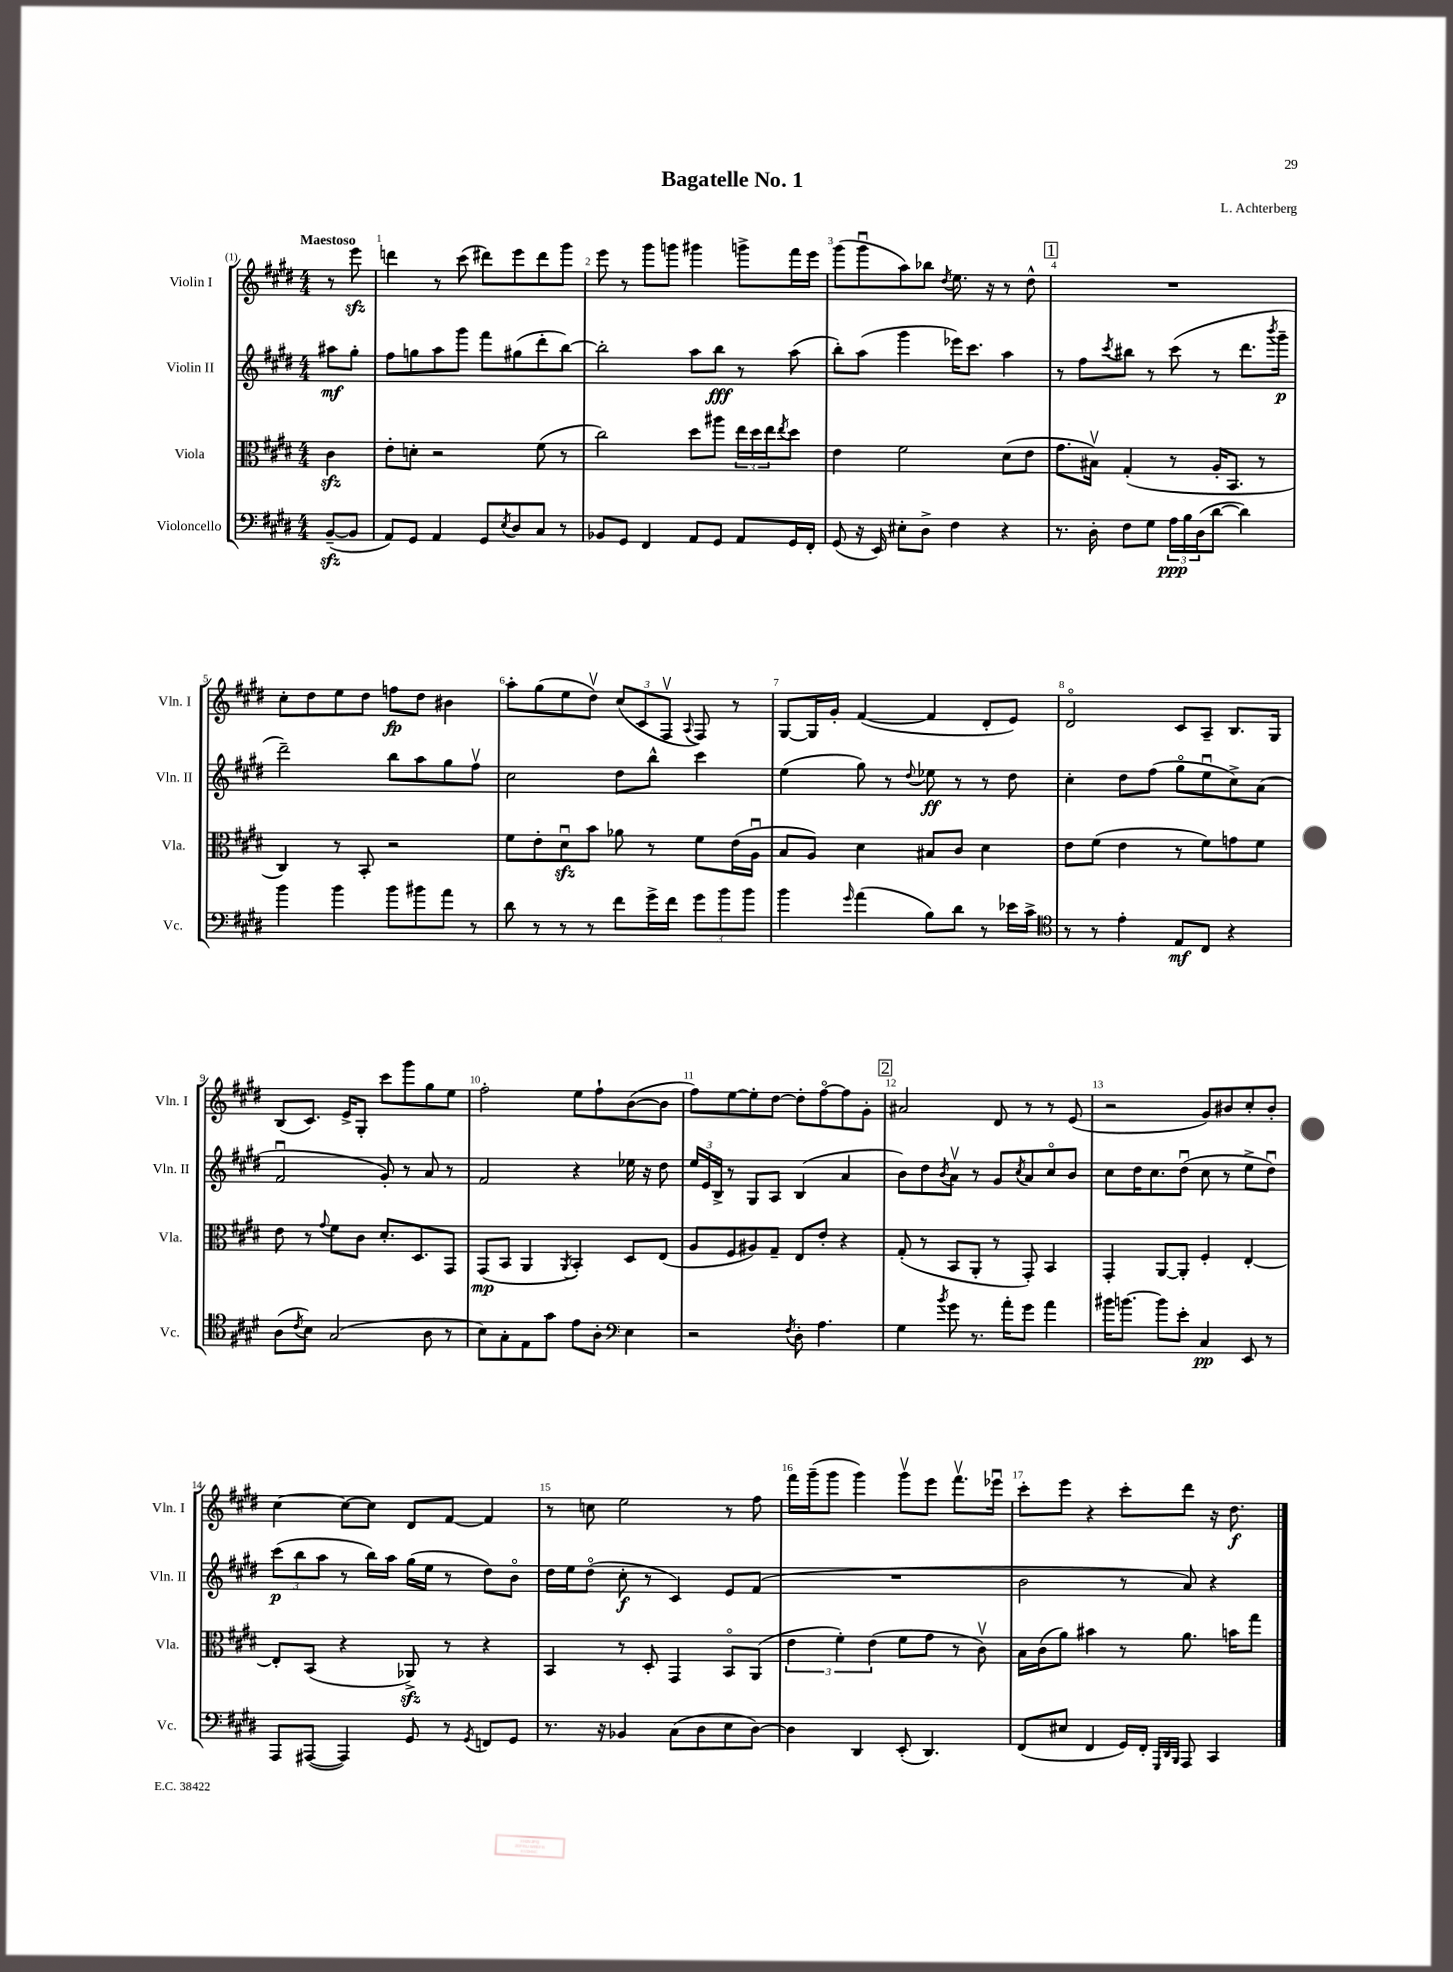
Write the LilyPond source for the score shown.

\header { title = "Bagatelle No. 1" composer = "L. Achterberg" }
<<
\new StaffGroup <<
\new Staff = "s0" \with { instrumentName = "Violin I" shortInstrumentName = "Vln. I" } {
    \clef treble \key e \major \numericTimeSignature \time 4/4 \partial 4 \tempo "Maestoso"
    r8 e'''8\sfz |
    d'''4 r8 cis'''8( dis'''8) e'''8 dis'''8 gis'''8 |
    e'''8 r8 gis'''8 g'''8 gis'''4 g'''8-> fis'''16 e'''16 |
    gis'''8( gis'''8\downbow a''8) bes''8 \acciaccatura { dis''8 } e''8. r16 r8 dis''8-^ |
    \mark \markup { \box "1" } R1 |
    cis''8-. dis''8 e''8 dis''8 f''8\fp dis''8 bis'4 |
    a''8-. gis''8( e''8 dis''8\upbow) \tuplet 3/2 { cis''8( cis'8 fis8\upbow } \appoggiatura { a8 } fis8) r8 |
    gis8~ gis16 gis'16-. fis'4~( fis'4 dis'8-. e'8) |
    dis'2\flageolet cis'8 a8-- b8. gis16 |
    b8( cis'8.) e'16-> gis8-. cis'''8 gis'''8 gis''8 e''8 |
    fis''2-. e''8 fis''8-! b'8~( b'8 |
    fis''8) e''8~ e''8-. dis''8~ dis''8-. fis''8~\flageolet fis''8 gis'8-. |
    \mark \markup { \box "2" } ais'2 dis'8 r8 r8 e'8( |
    r2 gis'8) bis'8 cis''8-. bis'8-. |
    cis''4~ cis''8~ cis''8 dis'8 fis'8~ fis'4 |
    r8 c''8 e''2 r8 fis''8 |
    fis'''16 gis'''16--( gis'''8 gis'''4) gis'''8\upbow e'''8 fis'''8.\upbow ees'''16\downbow |
    cis'''8-. e'''8 r4 cis'''8-. dis'''8 r16 dis''8.\f \bar "|." |
}
\new Staff = "s1" \with { instrumentName = "Violin II" shortInstrumentName = "Vln. II" } {
    \clef treble \key e \major \numericTimeSignature \time 4/4 \partial 4
    ais''8\mf gis''8-. |
    fis''8 g''8 a''8 gis'''8 fis'''8 gis''8( dis'''8-. b''8~) |
    b''2-. a''8 b''8\fff r8 a''8( |
    b''8-.) a''8( gis'''4 ees'''16) cis'''8. a''4 |
    \mark \markup { \box "1" } r8 fis''8 \acciaccatura { cis'''8 } bis''8 r8 cis'''8( r8 dis'''8. \acciaccatura { b'''8 } gis'''16--\p |
    dis'''2--) b''8 a''8 gis''8 fis''8\upbow |
    cis''2 dis''8 b''8-^ cis'''4 |
    e''4( gis''8) r8 \appoggiatura { dis''8 } ees''8\ff r8 r8 dis''8 |
    cis''4-. dis''8 fis''8( gis''8\flageolet e''8\downbow cis''8->) a'8( |
    fis'2\downbow gis'8-.) r8 a'8 r8 |
    fis'2 r4 ees''16 r16 dis''8 |
    \tuplet 3/2 { e''16 e'16 b16-> } r8 gis8 a8 b4( a'4 |
    \mark \markup { \box "2" } b'8) dis''8 \acciaccatura { b'8 } a'8\upbow r8 gis'8 \acciaccatura { cis''8 } a'8 cis''8\flageolet b'8 |
    cis''8 dis''16 cis''8. dis''8\downbow( cis''8 r8 e''8-> dis''8\downbow) |
    \tuplet 3/2 { cis'''8\p( b''8 a''8 } r8 b''16) a''16 gis''16( e''16 r8 dis''8) b'8\flageolet |
    dis''16 e''16 dis''8\flageolet( cis''8-.\f r8 cis'4) e'8 fis'8( |
    R1 |
    b'2 r8 a'8) r4 \bar "|." |
}
\new Staff = "s2" \with { instrumentName = "Viola" shortInstrumentName = "Vla." } {
    \clef alto \key e \major \numericTimeSignature \time 4/4 \partial 4
    cis'4\sfz |
    e'8-. d'8-. r2 fis'8( r8 |
    cis''2) dis''8 ais''8 \tuplet 3/2 { e''16 dis''16 e''16 } \acciaccatura { e''8 } dis''8 |
    e'4 fis'2 dis'8( e'8 |
    \mark \markup { \box "1" } gis'8. bis16\upbow) gis4-.( r8 a16-. b,8. r8 |
    cis4) r8 b,8-. r2 |
    fis'8 e'8-. dis'8\downbow\sfz b'8 aes'8 r8 fis'8 e'16( a16\downbow |
    b8 a8) dis'4 bis8 cis'8 dis'4 |
    e'8 fis'8( e'4 r8 fis'8) g'8 fis'8 |
    e'8 r8 \appoggiatura { gis'8 } fis'8 cis'8 dis'8.-. dis8. gis,8 |
    gis,8\mp( b,8 a,4 \acciaccatura { a,8 } b,4-.) dis8 e8( |
    a8 fis8 ais8) gis8-- e8 e'8-. r4 |
    \mark \markup { \box "2" } gis8-.( r8 b,8 a,8-. r8 gis,8-.) b,4 |
    gis,4-. a,8~ a,8-. fis4-. e4~-. |
    e8-. b,8( r4 aes,8->\sfz) r8 r4 |
    b,4 r8 dis8-. gis,4 b,8\flageolet a,8( |
    \tuplet 3/2 { e'4 fis'4-.) e'4( } fis'8 gis'8 r8 cis'8\upbow) |
    b16 cis'16( a'8) bis'4 r8 a'8. b'16 gis''8 \bar "|." |
}
\new Staff = "s3" \with { instrumentName = "Violoncello" shortInstrumentName = "Vc." } {
    \clef bass \key e \major \numericTimeSignature \time 4/4 \partial 4
    b,8~--\sfz( b,8 |
    a,8) gis,8 a,4 gis,8 \acciaccatura { e8 } dis8 cis8 r8 |
    bes,8 gis,8 fis,4 a,8 gis,8 a,8 gis,16 fis,16-. |
    gis,8( r16 e,16) eis8-. dis8-> fis4 r4 |
    \mark \markup { \box "1" } r8. dis16-. fis8 gis8 \tuplet 3/2 { a16\ppp b16 dis16( } dis'8~ dis'4) |
    b'4 b'4 b'8 bis'8 a'8 r8 |
    dis'8 r8 r8 r8 fis'8 gis'16-> fis'16 \tuplet 3/2 { gis'8 b'8 b'8 } |
    b'4 \grace { gis'16 } a'4( b8) dis'8 r8 ees'16 cis'16-> |
    \clef tenor r8 r8 e'4-. e8\mf cis8 r4 |
    a8( \acciaccatura { cis'8 } b8) gis2( a8 r8 |
    b8) gis8-. e8 gis'8 e'8 a8-. \clef bass e4 |
    r2 \acciaccatura { fis8 } dis8-. a4. |
    \mark \markup { \box "2" } gis4 \acciaccatura { b'8 } gis'8 r8. a'16-. gis'8 a'4 |
    bis'16 b'8.~ b'8 e'8-. cis4\pp e,8 r8 |
    a,,8 ais,,8~( ais,,4) gis,8 r8 \acciaccatura { gis,8 } f,8 gis,8 |
    r8. r16 bes,4 cis8( dis8 e8 dis8~) |
    dis4 dis,4 e,8-.( dis,4.) |
    fis,8( eis8 fis,4 gis,16) fis,16-. \grace { gis,,32 dis,32 b,,32 } a,,8 cis,4 \bar "|." |
}
>>
>>
\layout { \context { \Score \override BarNumber.break-visibility = ##(#f #t #t) barNumberVisibility = #all-bar-numbers-visible } }
